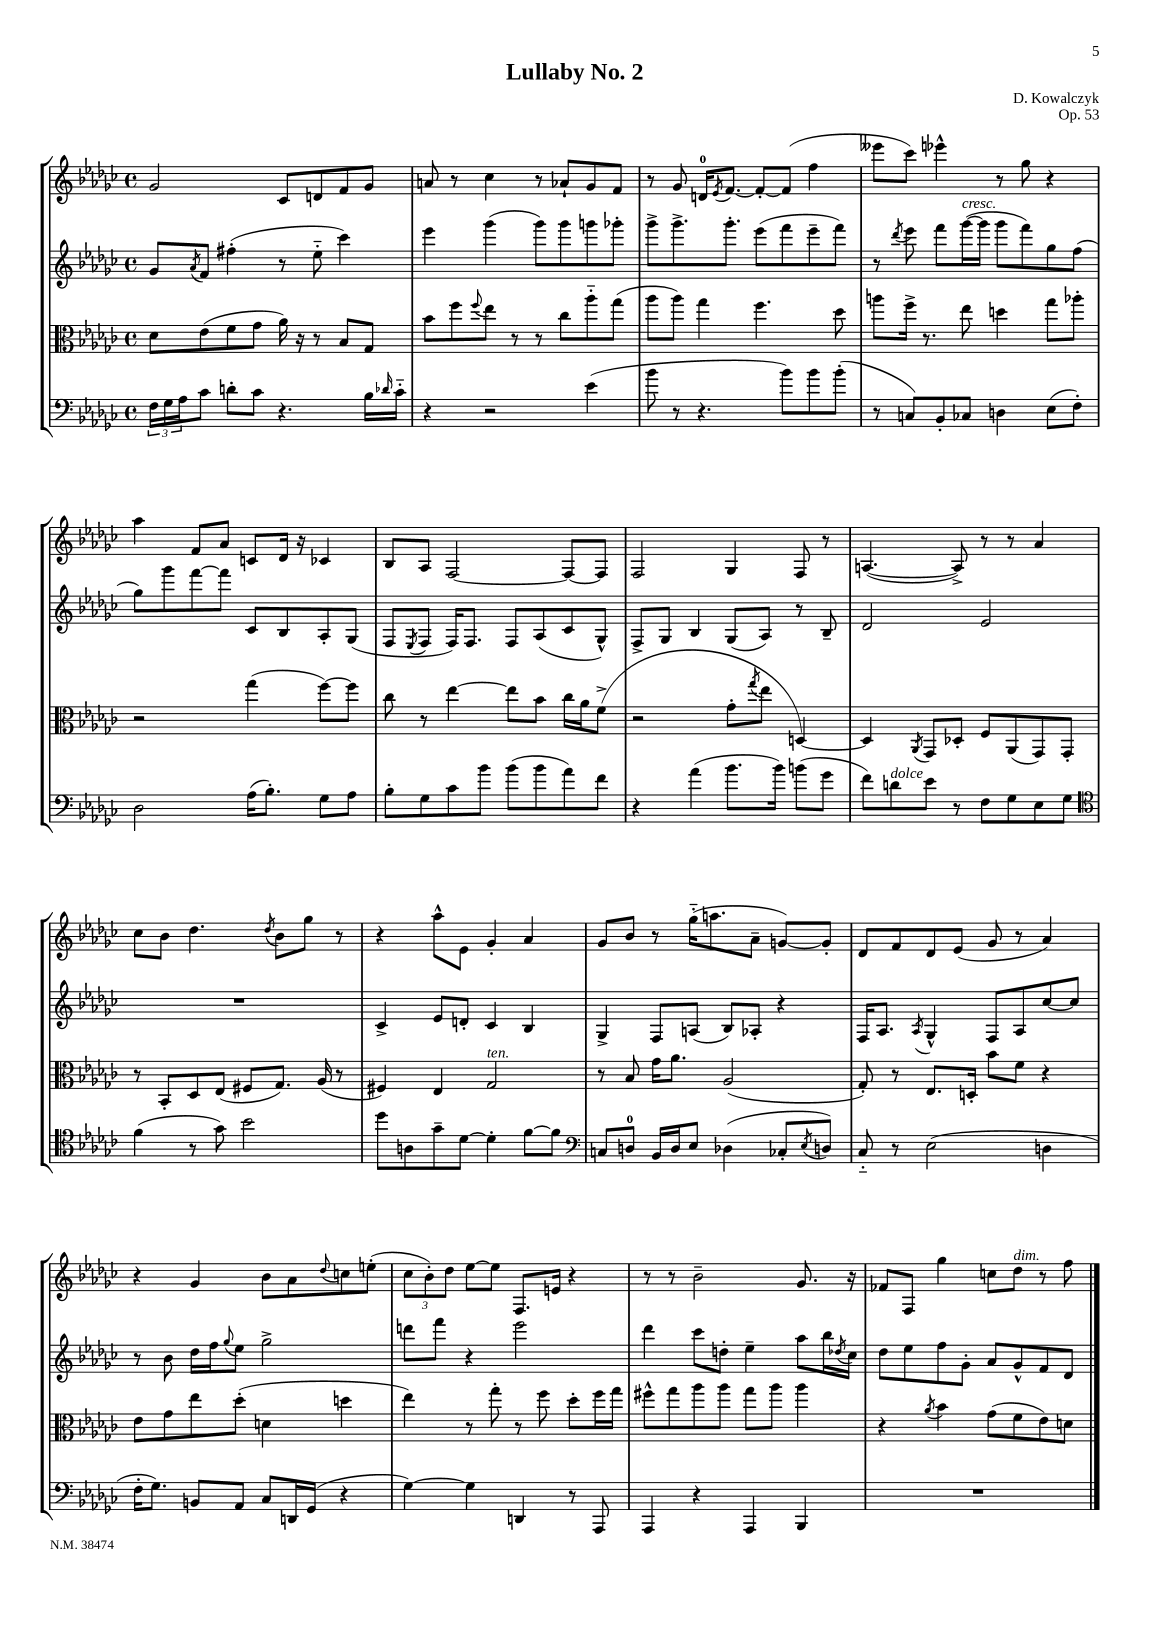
\header { title = "Lullaby No. 2" composer = "D. Kowalczyk" opus = "Op. 53" }
<<
\new StaffGroup <<
\new Staff = "s0" {
    \clef treble \key ges \major \defaultTimeSignature \time 4/4
    ges'2 ces'8 d'8 f'8 ges'8 |
    a'8 r8 ces''4 r8 aes'8-! ges'8 f'8 |
    r8 ges'8 d'16-0 \acciaccatura { ees'8 } f'8.~ f'8~-. f'8( f''4 |
    eeses'''8 ces'''8) ees'''4-^ r8 ges''8 r4 |
    aes''4 f'8 aes'8 c'8 des'16 r16 ces'4 |
    bes8 aes8 f2~ f8~ f8 |
    f2 ges4 f8 r8 |
    a4.~( a8->) r8 r8 aes'4 |
    ces''8 bes'8 des''4. \acciaccatura { des''8 } bes'8 ges''8 r8 |
    r4 aes''8-^ ees'8 ges'4-. aes'4 |
    ges'8 bes'8 r8 ges''16-_( a''8. aes'8-- g'8~) g'8-. |
    des'8 f'8 des'8 ees'8( ges'8 r8 aes'4) |
    r4 ges'4 bes'8 aes'8 \appoggiatura { des''8 } c''8 e''8-.( |
    \tuplet 3/2 { ces''8 bes'8-.) des''8 } ees''8~ ees''8 f8. e'16 r4 |
    r8 r8 bes'2-- ges'8. r16 |
    fes'8 f8 ges''4 c''8 des''8^\markup { \italic "dim." } r8 f''8 \bar "|." |
}
\new Staff = "s1" {
    \clef treble \key ges \major \defaultTimeSignature \time 4/4
    ges'8 \acciaccatura { aes'8 } f'8 fis''4-.( r8 ees''8-_ ces'''4) |
    ees'''4 ges'''4( ges'''8) ges'''8 g'''8 ges'''8-. |
    ges'''8-> ges'''8.-> ges'''8.-. ees'''8( f'''8 ees'''8-- f'''8) |
    r8 \acciaccatura { des'''8 } ees'''8 f'''8 ges'''16~^\markup { \italic "cresc." }( ges'''16 ges'''8 f'''8) ges''8 f''8( |
    ges''8) ges'''8 f'''8~ f'''8 ces'8 bes8 aes8-. ges8( |
    f8 \acciaccatura { ees8 } f8 f16) f8. f8 aes8( ces'8 ges8-^) |
    f8-> ges8 bes4 ges8( aes8) r8 bes8-- |
    des'2 ees'2 |
    R1 |
    ces'4-> ees'8 d'8-. ces'4 bes4 |
    ges4-> f8 a8( bes8) aes8-. r4 |
    f16 aes8. \acciaccatura { aes8 } ges4-^ f8 aes8 ces''8~ ces''8 |
    r8 bes'8 des''16 f''16 \appoggiatura { ges''8 } ees''8 ges''2-> |
    d'''8 f'''8 r4 ees'''2 |
    des'''4 ces'''8 d''8-. ees''4-- aes''8 bes''16 \acciaccatura { des''8 } ces''16 |
    des''8 ees''8 f''8 ges'8-. aes'8 ges'8-^ f'8 des'8 \bar "|." |
}
\new Staff = "s2" {
    \clef alto \key ges \major \defaultTimeSignature \time 4/4
    des'8 ees'8( f'8 ges'8 aes'16) r16 r8 bes8 ges8 |
    bes'8 f''8 \appoggiatura { f''8 } ees''8 r8 r8 ces''8 aes''8-_ ges''8( |
    aes''8 aes''8) ges''4 f''4. des''8 |
    a''8 f''16-> r8. ees''8 d''4 ges''8 aes''8-. |
    r2 ges''4( f''8~) f''8 |
    ces''8 r8 ees''4~ ees''8 bes'8 ces''16 aes'16 f'8->( |
    r2 ges'8-. \acciaccatura { ges''8 } ees''8 d4~) |
    d4 \acciaccatura { aes,8 } ges,8 des8-. f8 aes,8( ges,8) ges,8-. |
    r8 bes,8-. des8 ees8( fis8 ges8.) aes16( r8 |
    fis4) ees4 ges2^\markup { \italic "ten." } |
    r8 bes8 ges'16 aes'8. aes2( |
    ges8-.) r8 ees8. d16-. bes'8 f'8 r4 |
    ees'8 ges'8 ees''8 des''8-.( d'4 d''4 |
    ees''4) r8 ges''8-. r8 f''8 des''8-. f''16 ges''16 |
    fis''8-^ ges''8 aes''8 aes''8 ges''8 aes''8 aes''4 |
    r4 \acciaccatura { aes'8 } bes'4 ges'8( f'8 ees'8) d'8 \bar "|." |
}
\new Staff = "s3" {
    \clef bass \key ges \major \defaultTimeSignature \time 4/4
    \tuplet 3/2 { f16 ges16 aes16 } ces'8 d'8-. ces'8 r4. bes16 \grace { des'16 } ces'16-_ |
    r4 r2 ees'4( |
    bes'8 r8 r4. bes'8) bes'8 bes'8-.( |
    r8 c8) bes,8-. ces8 d4 ees8( f8-.) |
    des2 aes16( bes8.-.) ges8 aes8 |
    bes8-. ges8 ces'8 bes'8 bes'8( bes'8 aes'8) f'8 |
    r4 aes'4( bes'8. bes'16) b'8( ges'8 |
    f'8) d'8^\markup { \italic "dolce" } ees'8 r8 f8 ges8 ees8 ges8 |
    \clef tenor f'4( r8 ges'8) bes'2 |
    des''8 a8 ges'8-- des'8~ des'4-. f'8~ f'8 |
    \clef bass c8 d8-0 bes,16 d16 ees8 des4( ces8-. \acciaccatura { ees8 } d8) |
    ces8-_ r8 ees2( d4 |
    f16-. ges8.) b,8 aes,8 ces8 d,16 ges,16( r4 |
    ges4~) ges4 d,4 r8 aes,,8 |
    aes,,4 r4 aes,,4 bes,,4 |
    R1 \bar "|." |
}
>>
>>
\layout { \context { \Score \remove "Bar_number_engraver" } }
